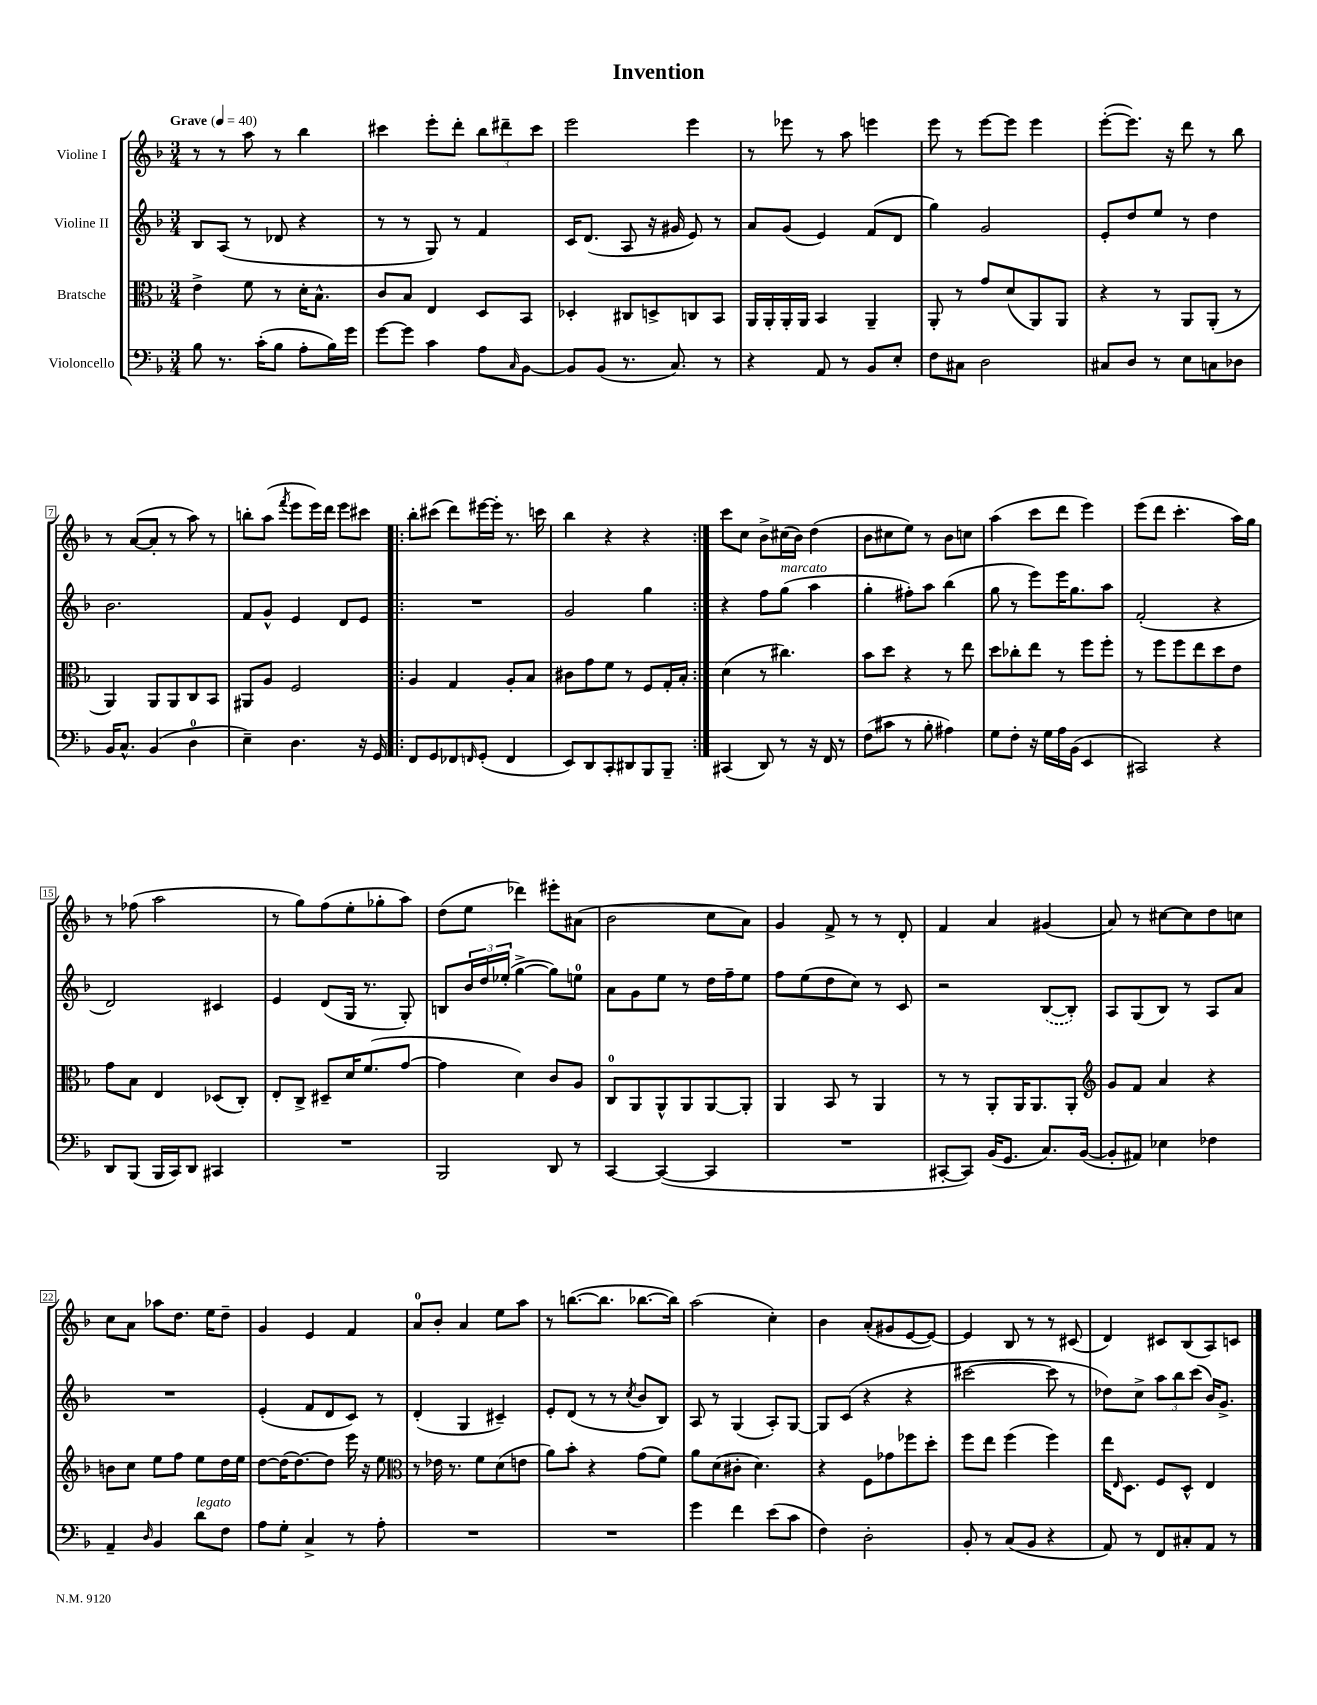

**kern	**kern	**kern	**kern
*staff4	*staff3	*staff2	*staff1
*clefF4	*clefC3	*clefG2	*clefG2
*k[b-]	*k[b-]	*k[b-]	*k[b-]
*M3/4	*M3/4	*M3/4	*M3/4
*MM40	*MM40	*MM40	*MM40
8B-	4e^	8B-	8r
8.r	.	(8A	8r
.	8f	8r	8aa
(16c'	.	.	.
8B-	8r	8d-	8r
8A'	16d'	4r	4bb-
.	8.B-^^	.	.
16B-)	.	.	.
16g	.	.	.
=	=	=	=
[8g	8c	8r	4ccc#
8g]	8B-	8r	.
4c	4E	8G)	8eee'
.	.	8r	8ddd'
8A	8D	4f	12bb-
.	.	.	12ddd#~
16qqC	.	.	.
[8BB-	8BB-	.	.
.	.	.	12ccc#
=	=	=	=
8BB-]	4D-'	16c	2eee
.	.	(8.d	.
(8BB-	.	.	.
8.r	8C#	8A	.
.	8D^	16r	.
8.C)	.	16g#	.
.	8C	8e)	4eee
8r	8BB-	8r	.
=	=	=	=
4r	16AA	8a	8r
.	16AA'	.	.
.	16AA'	(8g	8eee-
.	16AA	.	.
8AA	4BB-	4e)	8r
8r	.	.	8aa
8BB-	4AA~	(8f	4eee
8E'	.	8d	.
=	=	=	=
8F	8AA'	4gg)	8eee
8C#	8r	.	8r
2D	8g	2g	[8eee
.	(8d	.	8eee]
.	8AA)	.	4eee
.	8AA	.	.
=	=	=	=
8C#	4r	8e'	([8eee'
8D	.	8dd	8.eee])
8r	8r	8ee	.
.	.	.	16r
8E	8AA	8r	8ddd
8C	(8AA'	4dd	8r
8D-	8r	.	8bb-
=	=	=	=
16BB-	4AA)	2.b-	8r
8.C^^	.	.	.
.	.	.	([8a
(4BB-	8AA	.	8a']
.	8AA	.	8r
4D	8C	.	8aa)
.	8BB-	.	8r
=	=	=	=
4E~)	8AA#	8f	8bb'
.	8A	8g^^	(8aa
.	.	.	8qfff
4.D	2F	4e	8eee
.	.	.	16eee)
.	.	.	16ddd
.	.	8d	8eee
16r	.	8e	8ccc#
16GG	.	.	.
=!|:	=!|:	=!|:	=!|:
8FF	4A	2.r	8bb-'
8GG	.	.	(8ccc#
8FF-	4G	.	8ddd)
16qqFF	.	.	.
(8GG'	.	.	[16eee#
.	.	.	16eee#']
4FF	8A'	.	8.r
.	8B-	.	.
.	.	.	16ccc
=	=	=	=
8EE)	8c#	2g	4bb-
8DD	8g	.	.
8CC'	8f	.	4r
8DD#	8r	.	.
8BBB-	8F	4gg	4r
8BBB-~	16G'	.	.
.	16B-'	.	.
=:|!	=:|!	=:|!	=:|!
(4CC#	(4d	4r	8ccc
.	.	.	8cc
8DD)	8r	8ff	8b-^
8r	4.cc#)	(8gg	(16cc#
.	.	.	16b-)
16r	.	4aa	(4dd
16FF	.	.	.
8r	.	.	.
=	=	=	=
(8F	8b-	4gg'	8b-
8c#	8dd	.	8cc#
8r	4r	8ff#')	8ee)
8B-'	.	8aa	8r
4A#)	8r	(4bb-	8b-
.	8ee	.	8cc
=	=	=	=
8G	8dd	8gg	(4aa
8F'	8cc-'	8r	.
16r	8ee	8eee)	8ccc
16G	.	.	.
16A	8r	16eee	8ddd
(16BB-	.	8.gg	.
4EE	8ff	.	4eee)
.	8ff'	8aa	.
=	=	=	=
2CC#)	8r	(2f'	(8eee
.	8ff	.	8ddd
.	8ff	.	4.ccc'
.	8ee	.	.
4r	8dd	4r	.
.	8e	.	16aa)
.	.	.	16gg
=	=	=	=
8DD	8g	2d)	8r
(8BBB-	8B-	.	(8ff-
16BBB-	4E	.	2aa
16CC)	.	.	.
8DD	.	.	.
4CC#	(8D-	4c#	.
.	8C')	.	.
=	=	=	=
2.r	8E'	4e	8r
.	8C^	.	8gg)
.	8D#~	(8d	(8ff
.	16d	16G	8ee'
.	(8.f	8.r	.
.	.	.	8gg-'
.	[8g	8G')	8aa)
=	=	=	=
2BBB-	4g]	8B	(8dd
.	.	24b-	8ee
.	.	24dd	.
.	.	(24ee-'	.
.	4d)	[4gg^	4ddd-)
8DD	8c	8gg])	8eee#'
8r	8A	8ee	(8a#
=	=	=	=
[4CC	8C	8a	2b-
.	8AA	8g	.
(4CC_	8AA^^	8ee	.
.	8AA	8r	.
4CC]	[8AA	16dd	8cc
.	.	16ff~	.
.	8AA']	8ee	8a)
=	=	=	=
2.r	4AA	8ff	4g
.	.	(8ee	.
.	8BB-	8dd	8f^
.	8r	8cc)	8r
.	4AA	8r	8r
.	.	8c	8d'
=	=	=	=
[8CC#'	8r	2r	4f
8CC#])	8r	.	.
(16BB-	8AA'	.	4a
8.GG	.	.	.
.	16AA	.	.
.	8.AA	.	.
8.C)	.	([8B-	(4g#
.	8AA'	8B-'])	.
([16BB-	.	.	.
=	=	=	=
*	*clefG2	*	*
8BB-']	8g	8A	8a)
8AA#)	8f	(8G	8r
4E-	4a	8B-)	[8cc#
.	.	8r	8cc#]
4F-	4r	8A	8dd
.	.	8a	8cc
=	=	=	=
4AA~	8b	2.r	8cc
.	8cc	.	8a
16qqD	.	.	.
4BB-	8ee	.	8aa-
.	8ff	.	8.dd
8d	8ee	.	.
.	.	.	16ee
8F	16dd	.	8dd~
.	16ee	.	.
=	=	=	=
8A	[8dd	(4e'	4g
8G'	(16dd]	.	.
.	[8.dd)	.	.
4C^	.	8f	4e
.	8dd]	8d	.
8r	16eee	8c)	4f
.	16r	.	.
8A'	8ee	8r	.
=	=	=	=
*	*clefC3	*	*
2.r	8r	(4d'	8a
.	16e-	.	8b-'
.	8.r	.	.
.	.	4G	4a
.	8f	.	.
.	(8d	4c#~)	8ee
.	8e	.	8aa
=	=	=	=
2.r	8a)	8e'	8r
.	8b-'	(8d	([8.bb
.	4r	8r	.
.	.	.	8.bb]
.	.	8r	.
.	.	8qcc	.
.	(8g	8b-	[8.bb-
.	8f)	8B-)	.
.	.	.	16bb-])
=	=	=	=
4g	8a	8A	(2aa
.	(8d	8r	.
4f	8c#'	(4G	.
.	4.d)	.	.
(8e	.	8A')	4cc')
8c	.	[8G	.
=	=	=	=
4F)	4r	8G]	4b-
.	.	(8c	.
2D'	8F	4r	(8a'
.	8g-	.	8g#
.	8ff-	4r	[8e
.	8dd'	.	8e_)
=	=	=	=
8BB-'	8ff	[2ccc#	4e]
8r	8ee	.	.
(8C	(4ff	.	8B-
8BB-	.	.	8r
4r	4ff)	8ccc#]	8r
.	.	8r	(8c#
=	=	=	=
8AA)	16ee	8dd-)	4d)
.	16qqE	.	.
.	8.D	.	.
8r	.	8cc^	.
8FF	8F	12aa	8c#
.	.	12bb-	.
8C#'	8D^^	.	(8B-
.	.	(12ccc	.
8AA	4E	16b-)	8A)
.	.	8.g^	.
8r	.	.	8c
==	==	==	==
*-	*-	*-	*-
